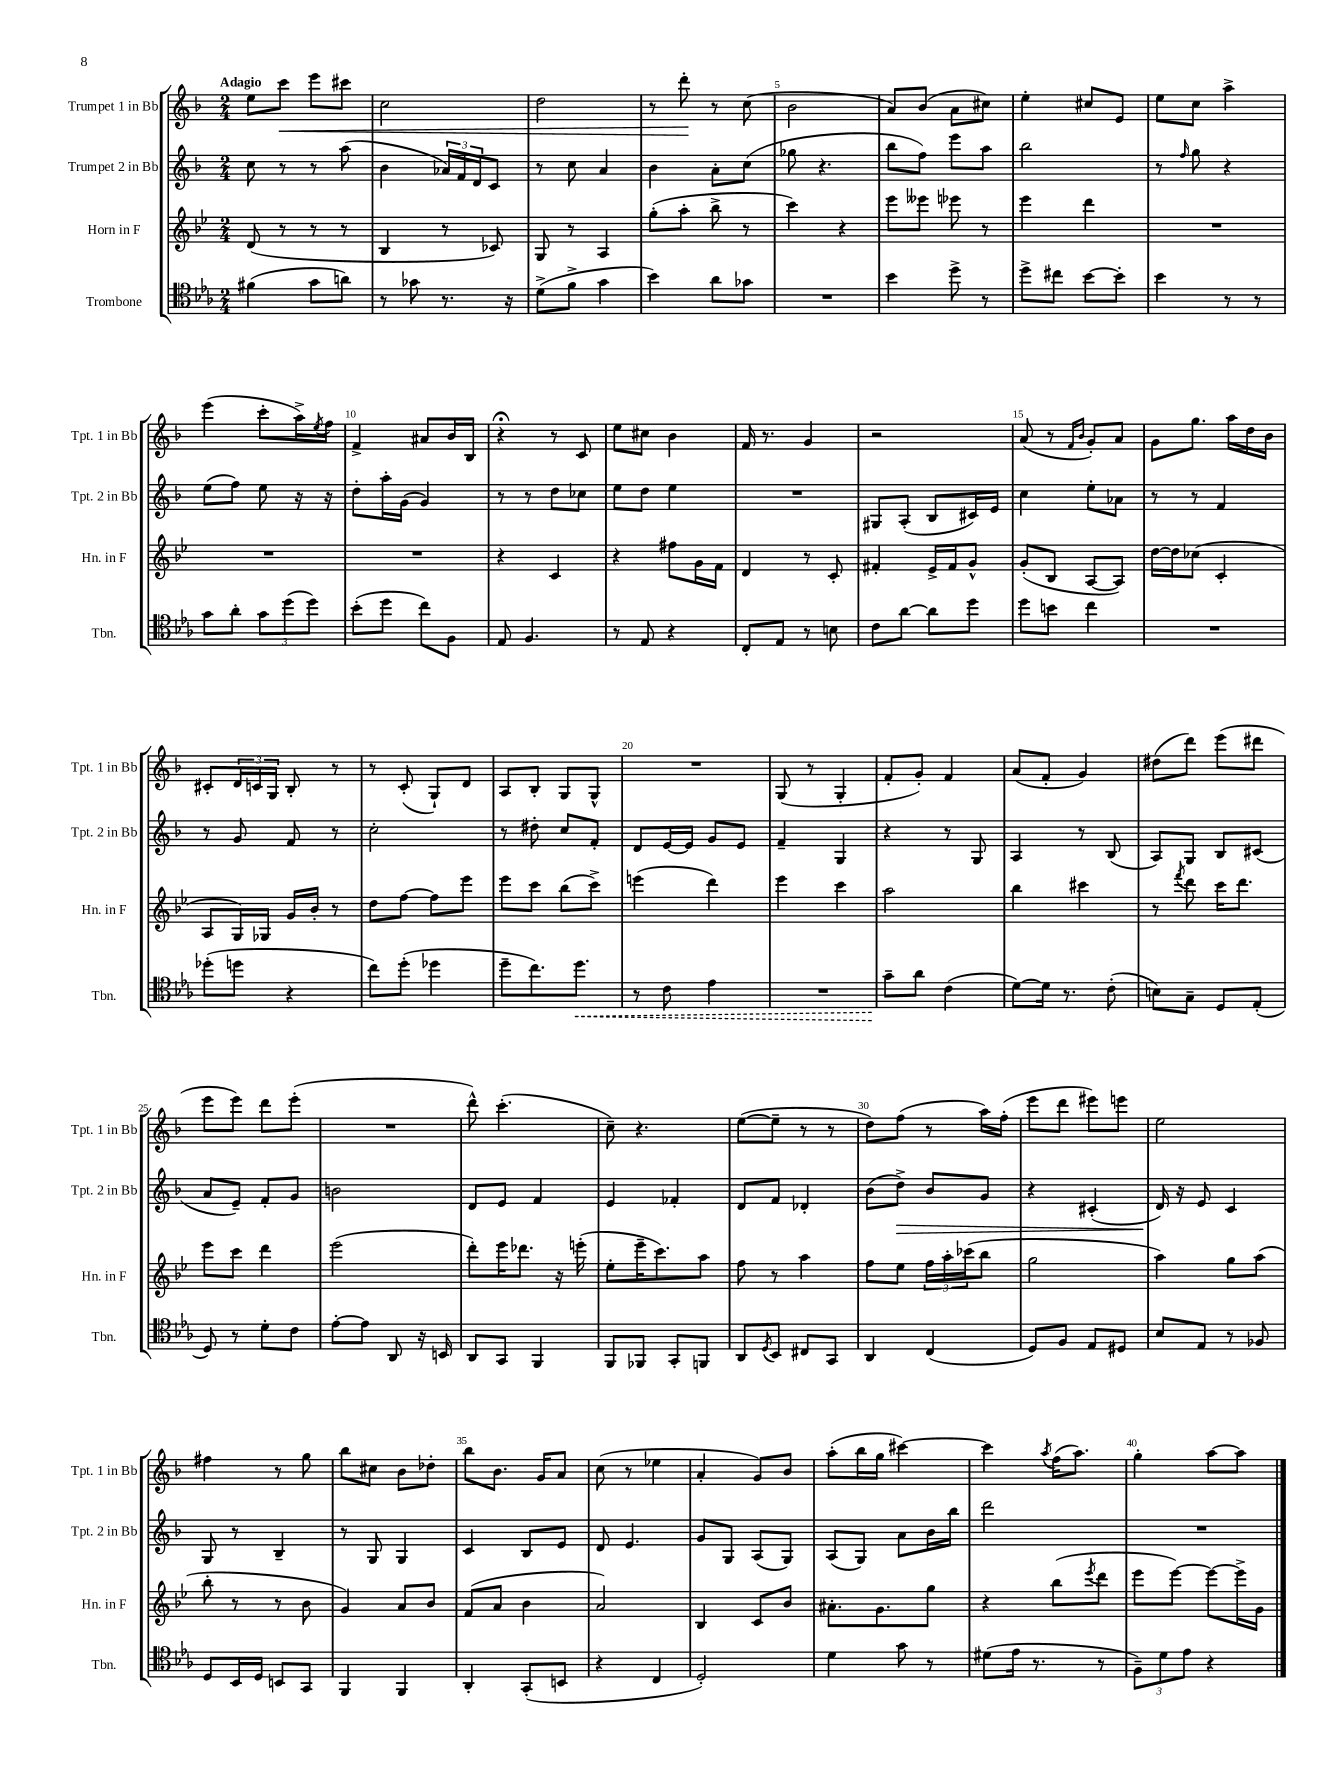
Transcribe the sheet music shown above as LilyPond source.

<<
\new StaffGroup <<
\new Staff = "s0" \with { instrumentName = "Trumpet 1 in Bb" shortInstrumentName = "Tpt. 1 in Bb" } {
    \clef treble \key f \major \numericTimeSignature \time 2/4 \tempo "Adagio"
    e''8 c'''8\< e'''8 cis'''8 |
    c''2 |
    d''2 |
    r8 d'''8-.\! r8 c''8( |
    bes'2 |
    a'8) bes'8( a'8 cis''8) |
    e''4-. cis''8 e'8 |
    e''8 c''8 a''4-> |
    e'''4( c'''8-. a''16->) \acciaccatura { e''8 } f''16 |
    f'4-> ais'8 bes'16 bes16 |
    r4\fermata r8 c'8 |
    e''8 cis''8 bes'4 |
    f'16 r8. g'4 |
    r2 |
    a'8( r8 \grace { f'16 bes'16 } g'8-.) a'8 |
    g'8 g''8. a''16 d''16 bes'16 |
    cis'8-. \tuplet 3/2 { d'16 c'16 g16 } bes8-. r8 |
    r8 c'8-.( g8-!) d'8 |
    a8 bes8-. g8 g8-^ |
    R2 |
    g8( r8 g4-. |
    f'8-. g'8-.) f'4 |
    a'8( f'8-. g'4) |
    dis''8( d'''8) e'''8( dis'''8 |
    e'''8 e'''8) d'''8 e'''8-.( |
    R2 |
    d'''8-^) c'''4.-.( |
    c''8--) r4. |
    e''8~( e''8-- r8 r8 |
    d''8) f''8( r8 a''16) f''16-.( |
    e'''8 d'''8 eis'''8) e'''8 |
    e''2 |
    fis''4 r8 g''8 |
    bes''8 cis''8 bes'8 des''8-. |
    bes''8 bes'8. g'16 a'8 |
    c''8( r8 ees''4 |
    a'4-. g'8) bes'8 |
    a''8-.( bes''16 g''16 cis'''4~) |
    cis'''4 \acciaccatura { a''8 } f''16( a''8.) |
    g''4-. a''8~ a''8 \bar "|." |
}
\new Staff = "s1" \with { instrumentName = "Trumpet 2 in Bb" shortInstrumentName = "Tpt. 2 in Bb" } {
    \clef treble \key f \major \numericTimeSignature \time 2/4
    c''8 r8 r8 a''8( |
    bes'4 \tuplet 3/2 { aes'16) f'16 d'16 } c'8 |
    r8 c''8 a'4 |
    bes'4 a'8-. c''8( |
    ges''8 r4. |
    bes''8 f''8) e'''8 a''8 |
    bes''2 |
    r8 \grace { f''16 } g''8 r4 |
    e''8( f''8) e''8 r16 r16 |
    d''8-. a''16-. g'16( g'4) |
    r8 r8 d''8 ces''8 |
    e''8 d''8 e''4 |
    R2 |
    gis8 a8-.( bes8 cis'16) e'16 |
    c''4 e''8-. aes'8 |
    r8 r8 f'4 |
    r8 g'8 f'8 r8 |
    c''2-. |
    r8 dis''8-. c''8 f'8-. |
    d'8 e'16~ e'16 g'8 e'8 |
    f'4-- g4 |
    r4 r8 g8 |
    a4 r8 bes8( |
    a8) g8 bes8 cis'8( |
    a'8 e'8--) f'8-. g'8 |
    b'2 |
    d'8 e'8 f'4 |
    e'4 fes'4-. |
    d'8 f'8 des'4-. |
    bes'8( d''8->\>) bes'8 g'8 |
    r4 cis'4-.( |
    d'16\!) r16 e'8 c'4 |
    g8 r8 bes4-- |
    r8 g8 g4 |
    c'4 bes8 e'8 |
    d'8 e'4. |
    g'8 g8 a8( g8) |
    a8( g8) a'8 bes'16 bes''16 |
    d'''2 |
    R2 \bar "|." |
}
\new Staff = "s2" \with { instrumentName = "Horn in F" shortInstrumentName = "Hn. in F" } {
    \clef treble \key bes \major \numericTimeSignature \time 2/4
    d'8( r8 r8 r8 |
    bes4 r8 ces'8) |
    g8 r8 a4 |
    g''8-.( a''8-. bes''8-> r8 |
    c'''4) r4 |
    ees'''8 eeses'''8 ees'''8 r8 |
    ees'''4 d'''4 |
    R2 |
    R2 |
    R2 |
    r4 c'4 |
    r4 fis''8 g'16 f'16 |
    d'4 r8 c'8-. |
    fis'4-. ees'16-> fis'16 g'8-^ |
    g'8-.( bes8 a8~ a8) |
    d''16~ d''16 ces''8( c'4-. |
    a8 g16) ges16 g'16 bes'16-. r8 |
    d''8 f''8~ f''8 ees'''8 |
    ees'''8 c'''8 bes''8( c'''8->) |
    e'''4( d'''4) |
    ees'''4 c'''4 |
    a''2 |
    bes''4 cis'''4 |
    r8 \acciaccatura { f'''8 } d'''8 c'''16 d'''8. |
    ees'''8 c'''8 d'''4 |
    ees'''2( |
    d'''8-.) ees'''16 des'''8. r16 e'''16-.( |
    ees''8-. ees'''16-- c'''8.) a''8 |
    f''8 r8 a''4 |
    f''8 ees''8 \tuplet 3/2 { f''16 a''16-. ces'''16( } bes''8 |
    g''2 |
    a''4) g''8 a''8( |
    bes''8-. r8 r8 bes'8 |
    g'4) a'8 bes'8 |
    f'8( a'8 bes'4 |
    a'2) |
    bes4 c'8 bes'8 |
    ais'8.-. g'8. g''8 |
    r4 bes''8( \acciaccatura { ees'''8 } d'''8 |
    ees'''8 ees'''8~) ees'''8~ ees'''16-> g'16 \bar "|." |
}
\new Staff = "s3" \with { instrumentName = "Trombone" shortInstrumentName = "Tbn." } {
    \clef tenor \key ees \major \numericTimeSignature \time 2/4
    fis'4( g'8 a'8) |
    r8 ges'8 r8. r16 |
    d'8->( f'8-> g'4 |
    bes'4) aes'8 ges'8 |
    R2 |
    bes'4 d''8-> r8 |
    d''8-> cis''8 bes'8~ bes'8-. |
    bes'4 r8 r8 |
    g'8 aes'8-. \tuplet 3/2 { g'8 d''8( d''8) } |
    bes'8-.( d''8 c''8) f8 |
    ees8 f4. |
    r8 ees8 r4 |
    c8-. ees8 r8 b8 |
    c'8 aes'8~ aes'8 d''8 |
    d''8 b'8 c''4 |
    R2 |
    des''8-.( d''8 r4 |
    c''8) d''8-.( des''4 |
    d''8-- c''8.) \once \override Hairpin.style = #'dashed-line d''8.\< |
    r8 c'8 ees'4 |
    R2 |
    g'8--\! aes'8 c'4( |
    d'8~) d'16 r8. c'8-.( |
    b8) g8-- d8 ees8-.( |
    d8) r8 d'8-. c'8 |
    ees'8~-. ees'8 aes,8 r16 b,16 |
    aes,8 g,8 f,4 |
    f,8 fes,8 g,8-. f,8 |
    aes,8 \acciaccatura { d8 } bes,8 cis8 g,8 |
    aes,4 c4( |
    d8) f8 ees8 dis8 |
    bes8 ees8 r8 fes8 |
    d8 bes,16 d16 b,8 g,8 |
    f,4 f,4 |
    aes,4-. g,8-.( b,8 |
    r4 c4 |
    d2-.) |
    d'4 g'8 r8 |
    dis'8( ees'16 r8. r8 |
    \tuplet 3/2 { f8--) d'8 ees'8 } r4 \bar "|." |
}
>>
>>
\layout { \context { \Score \override BarNumber.break-visibility = ##(#f #t #t) barNumberVisibility = #(every-nth-bar-number-visible 5) } }
